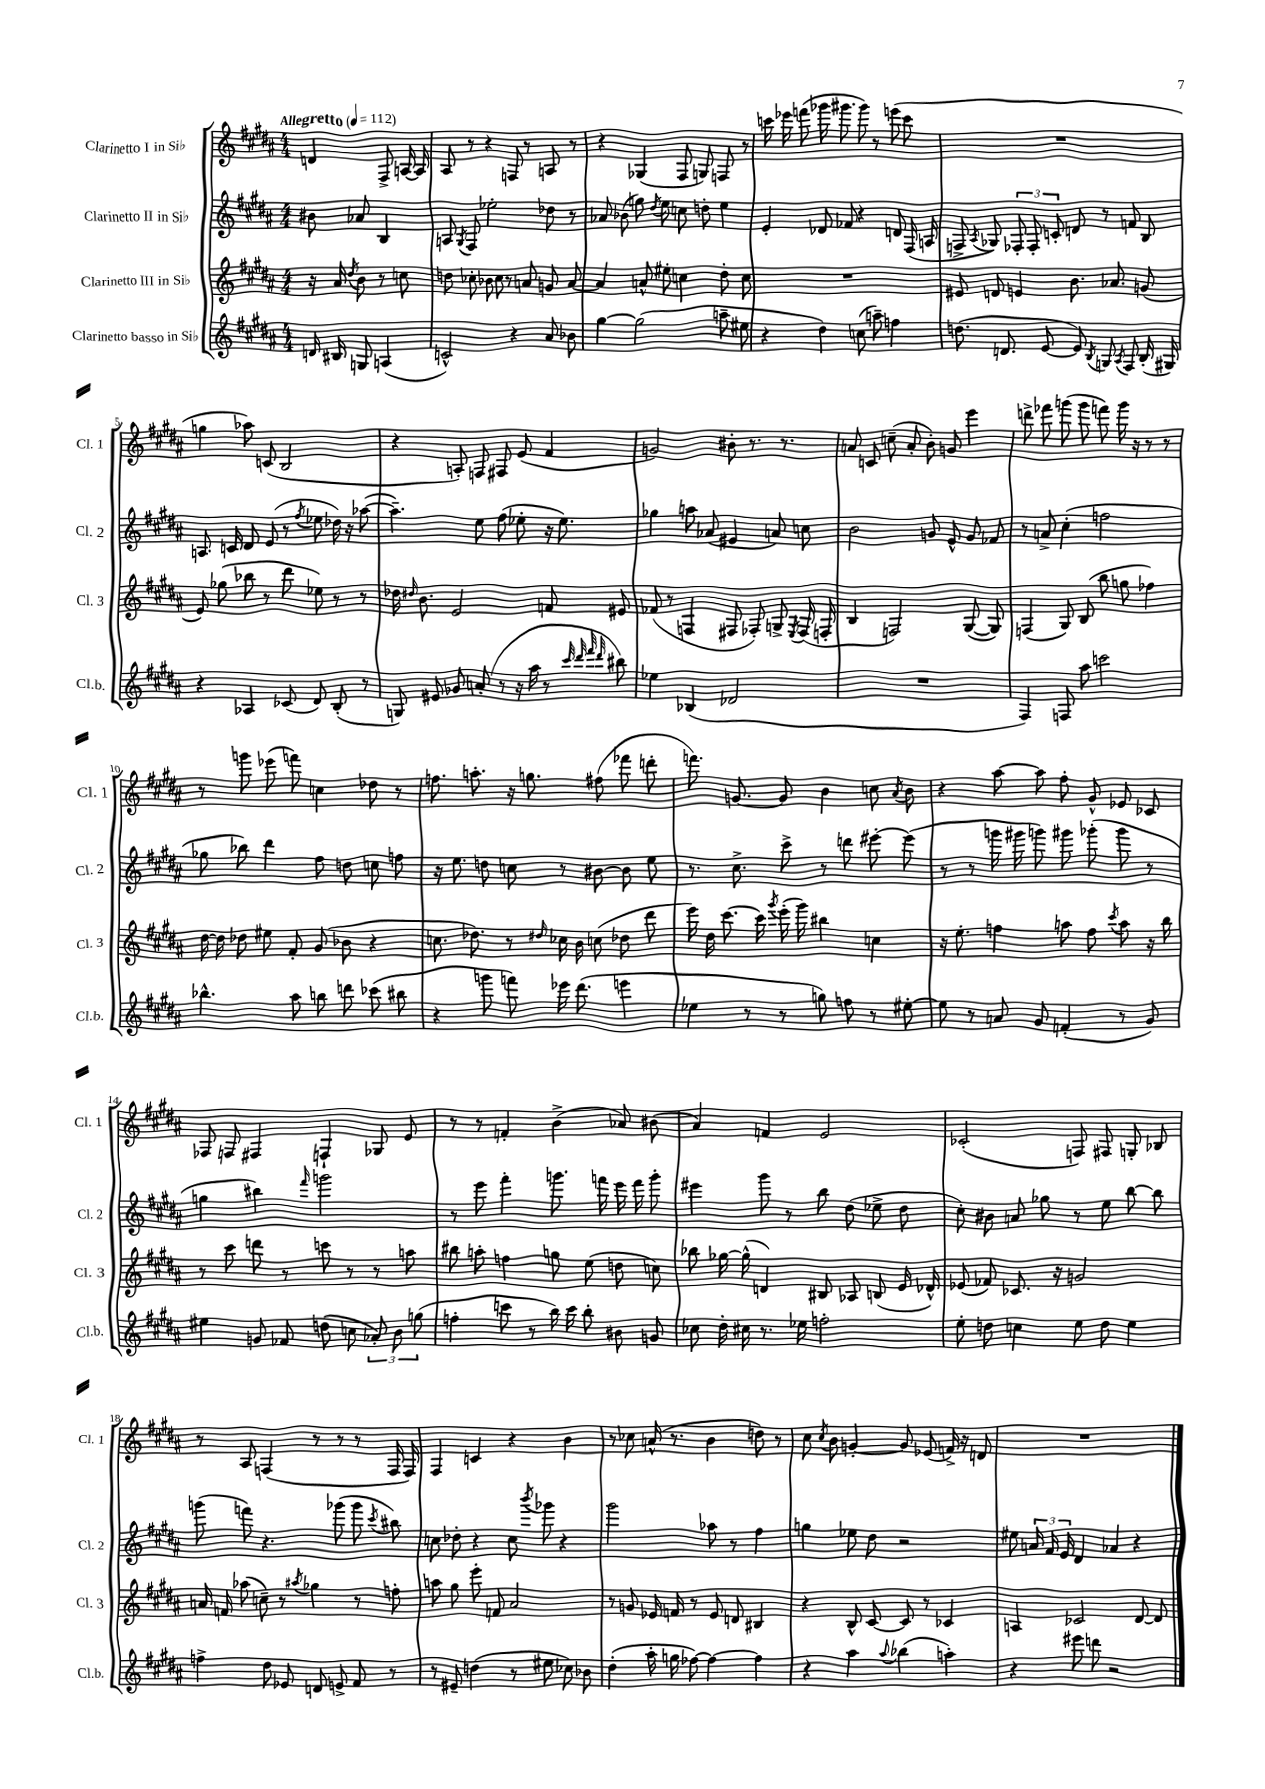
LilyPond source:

<<
\new StaffGroup <<
\new Staff = "s0" \with { instrumentName = "Clarinetto I in Sib" shortInstrumentName = "Cl. 1" } {
    \clef treble \key b \major \numericTimeSignature \time 4/4 \partial 2 \tempo "Allegretto" 4 = 112
    \autoBeamOff d'4 fis8-> a16~ a16 |
    ais8 r8 r4 f8 r8 a8 r8 |
    r4 ges4( fis8 g8) f8 r8 |
    c'''16 ees'''16 f'''8( ges'''16 gis'''8. gis'''8) r8 e'''8( c'''8 |
    R1 |
    g''4 aes''8) c'8( b2 |
    r4 a8-.) f8 fis8 e'8( fis'4 |
    g'2) bis'8-. r8. r8. |
    a'8 c'8 c''8--( a'8-. b'8-.) g'8 e'''4 |
    d'''8-> fes'''8 g'''8( g'''8 f'''8) g'''16 r16 r8 r8 |
    r8 g'''8 ees'''8( f'''8) c''4 des''8 r8 |
    f''8. a''8.-. r16 g''8. fis''8( fes'''8 d'''8-. |
    f'''8.) g'8.~ g'8 b'4 c''8 \acciaccatura { ais'8 } b'8 |
    r4 ais''8~ ais''8 fis''8-. gis'8-^ ees'8 ces'8 |
    fes8 f8 fis4 f4-! ges8 e'8 |
    r8 r8 f'4-. b'4->( aes'8) bis'8( |
    ais'4) f'4 e'2 |
    ces'2-.( f8) fis8 g8-. bes8 |
    r8 ais8 f4( r8 r8 r8 f16 f16) |
    fis4 c'4 r4 b'4 |
    r8 ces''8 a'16-^( r8. b'4 d''8) r8 |
    cis''8 \acciaccatura { cis''8 } b'8 g'4~-. g'8 ees'8( f'16->) r16 d'8 |
    R1 \bar "|." |
}
\new Staff = "s1" \with { instrumentName = "Clarinetto II in Sib" shortInstrumentName = "Cl. 2" } {
    \clef treble \key b \major \numericTimeSignature \time 4/4 \partial 2
    \autoBeamOff bis'8 aes'8 b4 |
    a8 \acciaccatura { gis8 } fis8 ees''2-. des''8 r8 |
    aes'8 bes'8( g''8) \acciaccatura { dis''8 } e''8 c''8 d''8-. e''4 |
    e'4-. des'8 fes'8 r4 d'8 fis16( a16 |
    f8-> \acciaccatura { ais8 } ges8) \tuplet 3/2 { fes8-. fes8-. c'8-. } d'8 r8 f'8 b8 |
    a8. c'16 dis'8 e'8( r8 \acciaccatura { fis''8 } ees''8 des''16) r16 aes''8~( |
    aes''4.--) e''8 fis''8( ees''8-. r16 ees''8.) |
    ges''4 a''8 aes'8( eis'4 a'8) c''8 |
    b'2 g'8 e'8-^ g'8 fes'8 |
    r8 a'8-> cis''4-.( f''2 |
    ges''8 bes''8) dis'''4 fis''8 d''8 c''8 f''8 |
    r16 e''8. d''8 c''8 r8 bis'8~ bis'8 e''8 |
    r8. cis''8.-> cis'''8-> r8 d'''8 eis'''8~-. eis'''8( |
    r8 r8 g'''16 gis'''16 g'''8) gis'''8 ges'''8-.( ges'''8 r8 |
    g''4 bis''4) \grace { fis'''16 } g'''2 |
    r8 e'''8 fis'''4-. g'''8. f'''16 e'''16 f'''16 g'''8-. |
    eis'''4 gis'''8 r8 b''8 dis''8( ees''8-> dis''8 |
    cis''8-.) bis'8 a'8 ges''8 r8 e''8 b''8~ b''8 |
    g'''8( f'''8) r4. ges'''8( ges'''8 \acciaccatura { cis'''8 } bis''8) |
    c''8 des''8-. r4 c''8 \acciaccatura { b'''8 } ges'''8 r4 |
    gis'''2 aes''8 r8 fis''4 |
    g''4 ees''8 dis''8 r2 |
    eis''8 \tuplet 3/2 { a'16 fis'16 e'16 } dis'4 aes'4 r4 \bar "|." |
}
\new Staff = "s2" \with { instrumentName = "Clarinetto III in Sib" shortInstrumentName = "Cl. 3" } {
    \clef treble \key b \major \numericTimeSignature \time 4/4 \partial 2
    \autoBeamOff r16 ais'16 \acciaccatura { dis''8 } b'8 r8 c''8 |
    d''8 ces''8-. bes'8 ces''8 r8 a'8 g'8 a'8~ |
    a'4 a'8-^ eis''8-. c''4 dis''8-. c''8 |
    R1 |
    eis'8 d'8 e'4 b'8. aes'8. g'8( |
    e'8) ges''8( bes''8 r8 dis'''8 ees''8) r8 r8 |
    des''16 \grace { dis''16 } b'8. e'2 f'8 eis'8 |
    fes'8( r8 f4 fis8 fes8-.) g8-> \acciaccatura { e8 } fes16( f16-. |
    b4 f2) gis8~( gis8) |
    f4( gis8) b8( b''8 g''8 fes''4) |
    dis''16~ dis''16 des''8 eis''8 fis'8-. gis'8( bes'8 r4 |
    c''8. des''8.) r8 \grace { dis''16 } ces''16 b'16 c''8( des''8 dis'''8 |
    e'''16) dis''16 cis'''8.~ cis'''16 \acciaccatura { gis'''8 } e'''16-.( gis'''16) bis''4 c''4 |
    r16 e''8.-. f''4 a''8 f''8 \acciaccatura { cis'''8 } a''8 r16 b''16 |
    r8 cis'''8 d'''8 r8 c'''8 r8 r8 a''8 |
    bis''8 a''8-. f''4 g''8 e''8( d''8 c''8) |
    bes''8 ges''16~ ges''16-^( d'4) bis8 aes8 b8( e'16 des'16-^) |
    ees'8( fes'8) ces'8. r16 g'2 |
    a'16 f'16 aes''8( c''8--) r8 \acciaccatura { ais''8 } ges''4 r8 f''8-. |
    a''8 gis''8 e'''8-. f'8 ais'2 |
    r8 g'8 ees'16 f'16 r8 ees'8 d'8 bis4 |
    r4 b8-^ cis'8~ cis'8 r8 ces'4 |
    a4 ces'2 dis'8~ dis'8 \bar "|." |
}
\new Staff = "s3" \with { instrumentName = "Clarinetto basso in Sib" shortInstrumentName = "Cl.b." } {
    \clef treble \key b \major \numericTimeSignature \time 4/4 \partial 2
    \autoBeamOff d'16 bis16 g8 a4( |
    c'2-^) r4 ais'8 bes'8 |
    gis''4~ gis''2( a''8-- eis''8 |
    r4 dis''4) c''8( a''8--) f''4 |
    d''8.( d'8. e'8~ e'8) \acciaccatura { b8 } g8 \acciaccatura { ais8 } fis8 b16-.( gis16) |
    r4 aes4 ces'8( dis'8) b8-.( r8 |
    g8) eis'8 ges'8 a'8-.( r8 r16 ais''16 r8 \grace { cis'''32 dis'''32 fis'''32 dis'''32 } bis''8) |
    ees''4 bes4( des'2 |
    R1 |
    fis4) f8 ais''8 c'''2 |
    bes''4.-^ ais''8 b''8 d'''8 ces'''8( bis''8 |
    r4 g'''8 f'''8) ees'''16 dis'''8.( e'''4 |
    ees''4 r8 r8 g''8) f''8 r8 eis''8~-. |
    eis''8 r8 a'8 gis'8 f'4-.( r8 gis'8) |
    eis''4 g'8 fes'8 d''8( c''8 \tuplet 3/2 { aes'8-.) b'8 g''8( } |
    f''4-. c'''8 r8 b''16) c'''16 b''8-. bis'8 g'8 |
    ces''8 dis''16-. cis''16 r8. ees''16 f''2-. |
    e''8-. d''8 c''4 e''8 d''8 e''4 |
    f''4-> dis''8 ees'8 d'8 e'8-> fis'8 r8 |
    r8 eis'8-- d''4( r8 eis''8 ces''8) bes'8 |
    dis''4-.( ais''16-. g''16 fes''8~) fes''4~ fes''4 |
    r4 ais''4 \appoggiatura { ais''8 } bes''4( a''4-.) |
    r4 eis'''8 d'''8 r2 \bar "|." |
}
>>
>>
